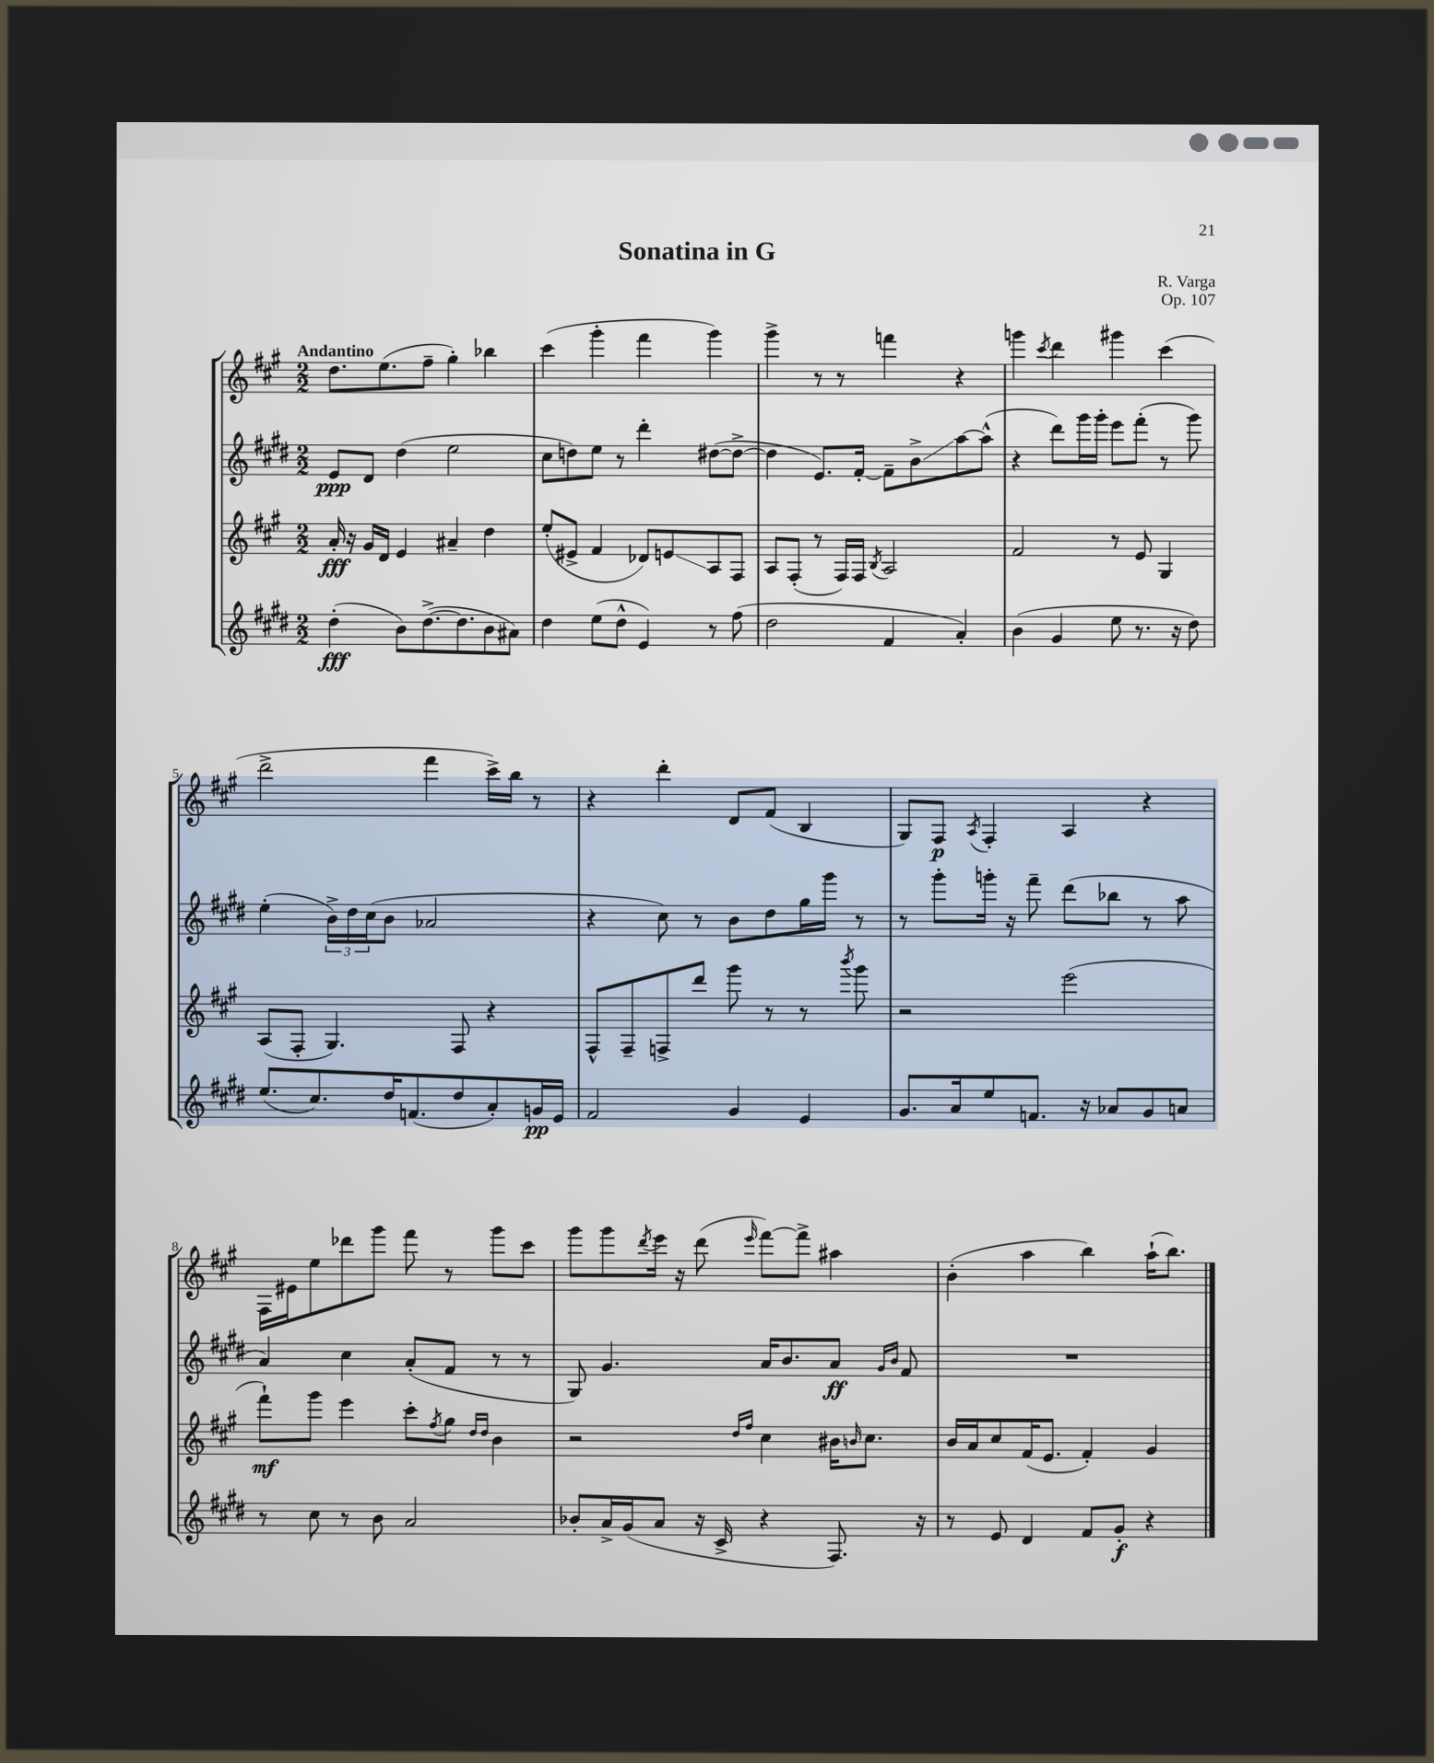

**kern	**kern	**kern	**kern
*staff4	*staff3	*staff2	*staff1
*clefG2	*clefG2	*clefG2	*clefG2
*k[f#c#g#d#]	*k[f#c#g#]	*k[f#c#g#d#]	*k[f#c#g#]
*M2/2	*M2/2	*M2/2	*M2/2
(4dd#'\	16a'/	8e/L	8.dd\L
.	16r	.	.
.	16g#/LL	8d#/J	.
.	16d/JJ	.	(8.ee\
8b\L)	4e/	(4dd#\	.
([8.dd#^\	.	.	8ff#~\J
.	4a#~/	2ee\	4gg#'\)
8.dd#\]	.	.	.
8b\	4dd\	.	4bb-\
8a#\J)	.	.	.
=	=	=	=
4dd#\	(8ee'/L	8cc#\L	(4ccc#\
.	8e#^/J	8dd\)	.
(8ee\L	4f#/	8ee\J	4ggg#'\
8dd#^^\J	.	8r	.
4e/)	8d-/L)	4ddd#'\	4fff#\
.	8e/	.	.
8r	8A/	([8dd#\L	4ggg#\)
(8ff#\	8F#/J	8dd#^\_J	.
=	=	=	=
2dd#\	8A/L	4dd#\]	4ggg#^\
.	(8F#'/J	.	.
.	8r	8.e/L)	8r
.	16F#/LL)	.	8r
.	16F#/JJ	[16f#'/Jk	.
.	8qB/	.	.
4f#/	2A/	8f#~\]L	4fff\
.	.	8b^\	.
4a'/)	.	[8aa\	4r
.	.	(8aa^^\]J	.
=	=	=	=
(4b\	2f#/	4r	4ggg\
.	.	.	8qccc#/
4g#/	.	8ddd#\L)	4ddd\
.	.	16ggg#\L	.
.	.	16ggg#'\JJ	.
8ee\	8r	8eee\L	4ggg#\
8.r	8e/	(8fff#'\J	.
.	4G#/	8r	(4ccc#\
16r	.	.	.
8dd#\)	.	8ggg#\)	.
=	=	=	=
(8.ee/L	(8A/L	(4ee'\	2ddd^\
.	8F#'/J	.	.
8.cc#/)	.	.	.
.	4.G#/)	24b^\LL)	.
.	.	24dd#\	.
.	.	(24cc#\J	.
16dd#/K	.	8b\J	.
(8.f/	.	.	.
.	.	2a-/	4fff#\
8dd#/	8F#/	.	.
8a'/)	4r	.	16ccc#^\LL)
.	.	.	16bb\JJ
16g/L	.	.	8r
16e/JJ	.	.	.
=	=	=	=
2f#/	8F#^^/L	4r	4r
.	8F#~/	.	.
.	8F^/	8cc#\)	4ddd'\
.	8ddd/J	8r	.
4g#/	8ggg#\	8b\L	8d/L
.	8r	8dd#\	(8f#/J
4e/	8r	16gg#\L	4B/
.	.	16ggg#\JJ	.
.	8qbbb/	.	.
.	8ggg#\	8r	.
=	=	=	=
8.g#/L	2r	8r	8G#/L)
.	.	8ggg#'\L	8F#/J
16a/k	.	.	.
.	.	.	8qA/
8ee/	.	16ggg'\Jk	4F#'/
.	.	16r	.
8.f/J	.	8fff#~\	.
.	(2eee\	(8ddd#\L	4A/
16r	.	.	.
8a-/L	.	8bb-\J	.
8g#/	.	8r	4r
8a/J	.	8aa\	.
=	=	=	=
8r	8fff#`\L)	4a/)	16F#\LL
.	.	.	16e#\J
8cc#\	8ggg#\J	.	8ee\
8r	4eee\	4cc#\	8ddd-\
8b\	.	.	8ggg#\J
2a/	8ccc#'\L	(8a'/L	8fff#\
.	8qff#/	.	.
.	8gg#\J	8f#/J	8r
.	16qqdd/LL	.	.
.	16qqdd/JJ	.	.
.	4b\	8r	8ggg#\L
.	.	8r	8ccc#\J
=	=	=	=
8b-'/L	2r	8G#/)	8ggg#\L
16a^/L	.	4.g#/	8ggg#\
(16g#/J	.	.	.
.	.	.	8qddd/
8a/J	.	.	16eee\Jk
.	.	.	16r
16r	.	.	(8ddd\
16c#^/	.	.	.
.	16qqdd/LL	.	.
.	16qqff#/JJ	.	16qqeee/
4r	4cc#\	16a/LK	[8fff#\L)
.	.	8.b/	.
.	.	.	8fff#^\]J
8.F#/)	16b#\LK	8a/J	4aa#\
.	16qqb/	.	.
.	8.cc#\J	.	.
.	.	16qqg#/LL	.
.	.	16qqb/JJ	.
.	.	8f#/	.
16r	.	.	.
=	=	=	=
8r	16b/LL	1r	(4b'\
.	16a/J	.	.
8e/	8cc#/	.	.
4d#/	(16f#/K	.	4aa\
.	8.e/J	.	.
8f#/L	4f#'/)	.	4bb\)
8g#'/J	.	.	.
4r	4g#/	.	(16aa`\LK
.	.	.	8.bb\J)
==	==	==	==
*-	*-	*-	*-
